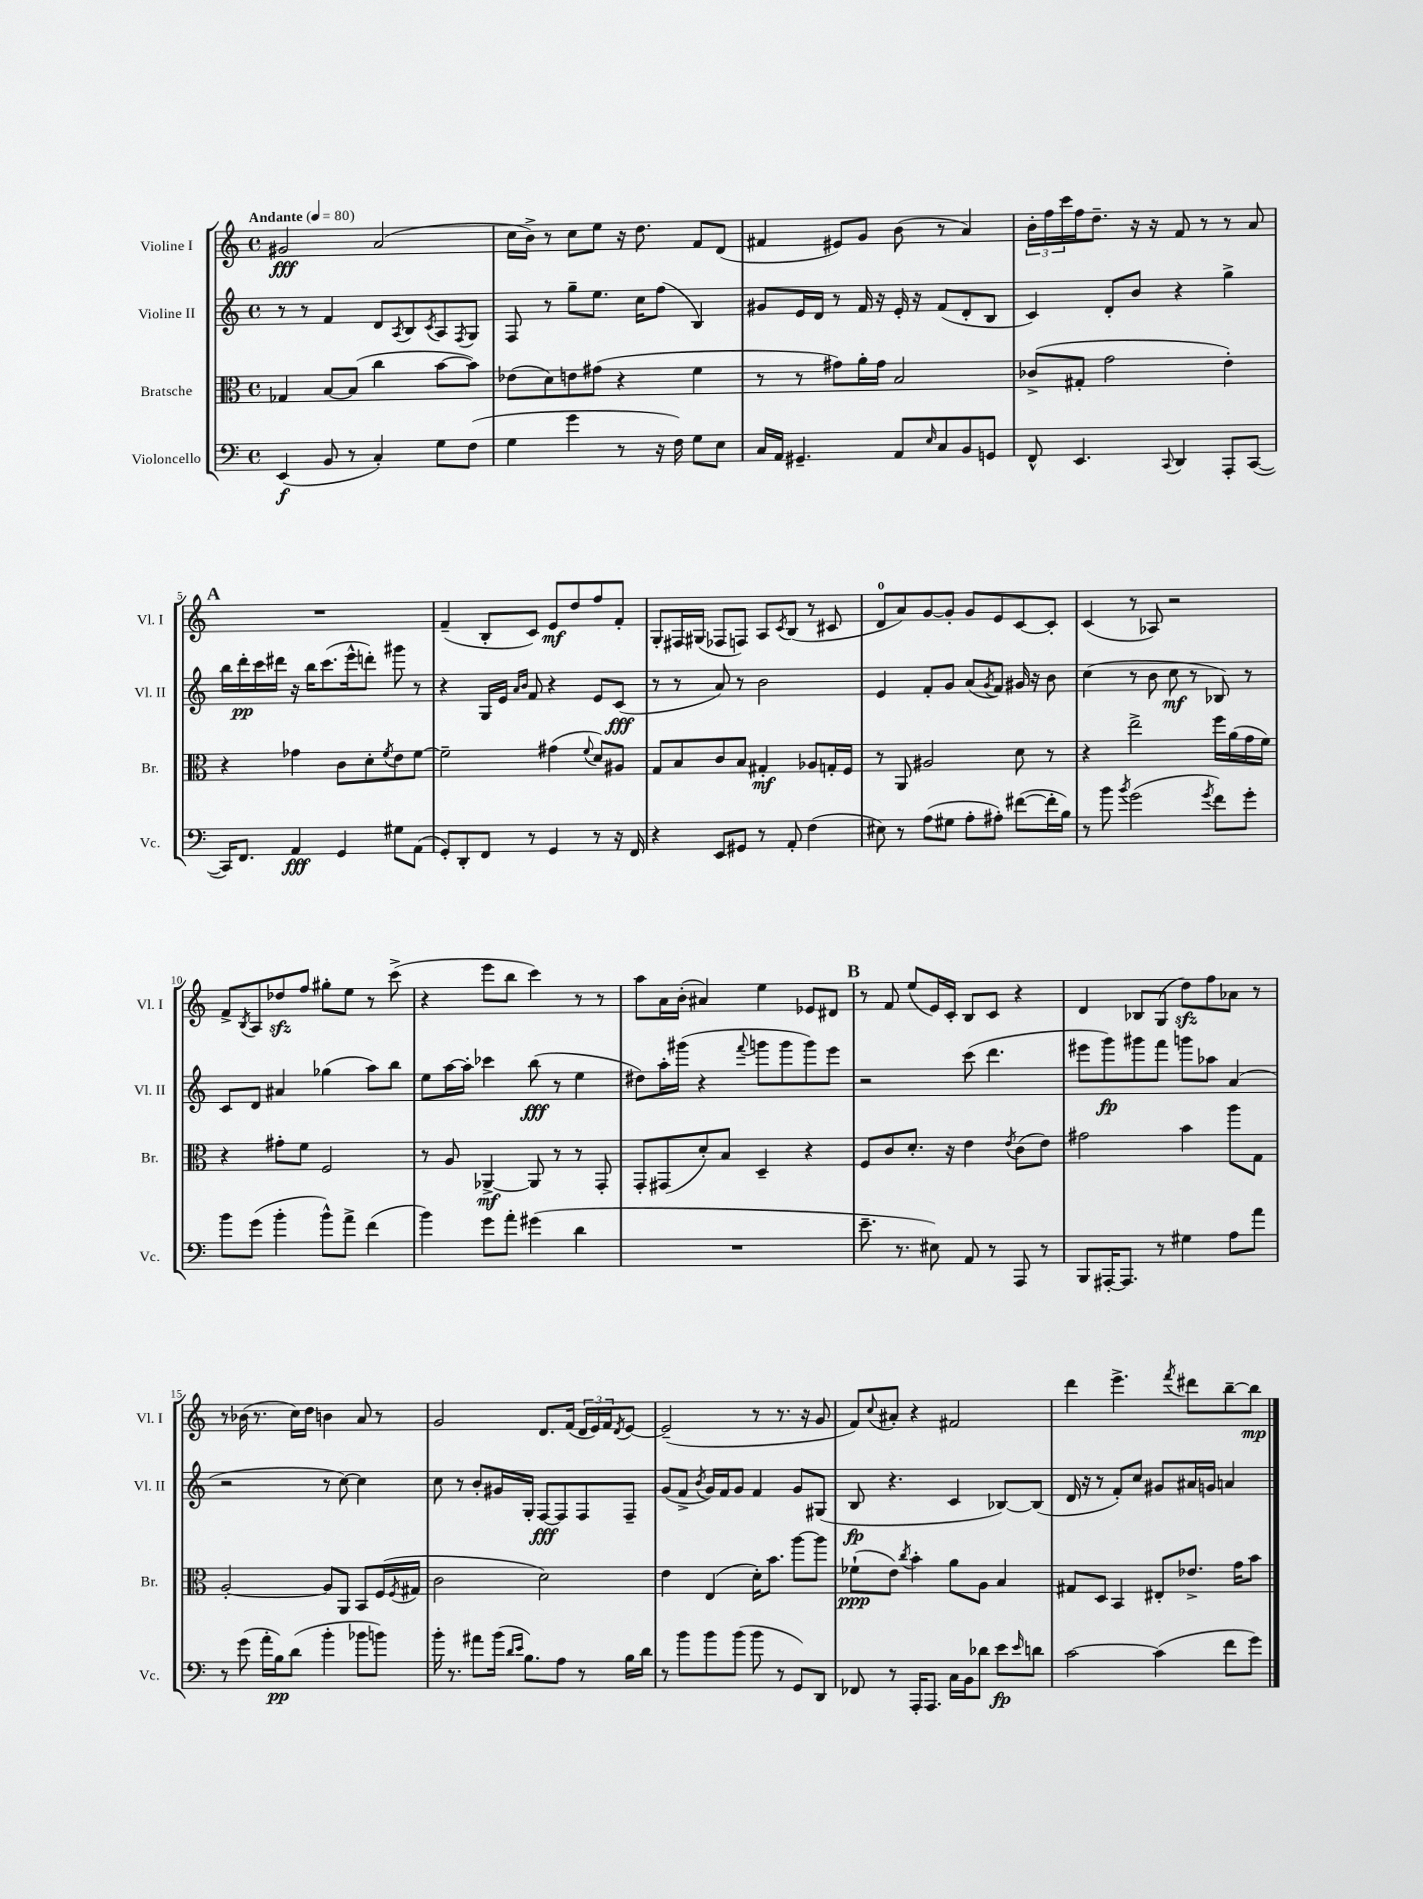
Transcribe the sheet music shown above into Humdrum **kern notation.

**kern	**kern	**kern	**kern
*staff4	*staff3	*staff2	*staff1
*clefF4	*clefC3	*clefG2	*clefG2
*k[]	*k[]	*k[]	*k[]
*M4/4	*M4/4	*M4/4	*M4/4
*met(c)	*met(c)	*met(c)	*met(c)
*MM80	*MM80	*MM80	*MM80
(4EE	4G-	8r	2g#
.	.	8r	.
8BB	[8B	4f	.
8r	(8B]	.	.
4C')	4cc	8d	(2a
.	.	8qA	.
.	.	8B	.
.	.	8qc	.
8G	[8b	8A	.
.	.	8qF	.
(8F	8b])	8G	.
=	=	=	=
4G	(8e-	8F	16cc
.	.	.	16b^)
.	8d)	8r	8r
4g	8e	8gg~	8cc
.	(8g#	8.ee	8ee
8r	4r	.	16r
.	.	16cc	8.dd
16r	.	(8ff	.
16F)	.	.	.
8G	4f	4B)	8f
8E	.	.	(8d
=	=	=	=
16C	8r	8g#	4f#
16AA	.	.	.
4.GG#~	8r	16e	.
.	.	16d	.
.	8g#)	8r	8e#)
.	16a'	16f	8g
.	16g#	16r	.
8AA	2B	16e'	(8b
.	.	16r	.
16qqE	.	.	.
8C	.	(8f	8r
8BB	.	8d'	4a)
8GG	.	8B	.
=	=	=	=
8FF^^	(8c-^	4c)	24b'
.	.	.	24ff
.	.	.	24ccc
4.EE	8G#'	.	16ff
.	.	.	8.dd~
.	2g	8d'	.
.	.	8b	16r
.	.	.	16r
8qqCC	.	.	.
4DD	.	4r	8f
.	.	.	8r
8AAA'	4e')	4gg^	8r
([8CC	.	.	8a
=	=	=	=
16CC])	4r	16bb	1r
8.FF	.	16ddd'	.
.	.	16ccc	.
.	.	16ddd#	.
4AA	4g-	16r	.
.	.	16bb	.
.	.	(8.ccc	.
4GG	8c	.	.
.	.	16eee^^	.
.	8d'	8ddd')	.
.	8qf	.	.
8G#	8e	8ggg#	.
(8AA	[8f	8r	.
=	=	=	=
8GG')	2f~]	4r	(4f~
8DD'	.	.	.
8FF	.	16G	8B'
.	.	16e	.
.	.	16qqa	.
.	.	16qqb	.
8r	.	8f	8c)
4GG	(4g#	4r	8e
.	.	.	8dd
.	8qqf	.	.
8r	8d)	8e	8ff
16r	8A#	(8c	8f'
16FF	.	.	.
=	=	=	=
4r	8G	8r	8G'
.	8B	8r	16F#
.	.	.	(16G#
8EE	8c	8a)	8F-
8GG#	8B	8r	8F)
8r	4G#'	2b	8A
.	.	.	8qc
8AA'	.	.	(8B
(4F	8A-	.	8r
.	16G'	.	8c#
.	16F	.	.
=	=	=	=
8E#)	8r	4e	8d
8r	8AA	.	8a)
(8A	2A#	8f'	[8g
8G#	.	8g	8g']
8A'	.	(8a	8g
.	.	8qg	.
8A#')	.	8f)	8e
([8f#	8d	16g#	[8c
.	.	16r	.
16f#']	8r	8b	8c']
16B)	.	.	.
=	=	=	=
8r	4r	(4cc	(4c
8b	.	.	.
8qb	.	.	.
(2g	2ee^	8r	8r
.	.	8b	8A-)
.	.	8cc	2r
.	.	8r	.
8qg	.	.	.
8f)	16ff	8B-)	.
.	(16a	.	.
8g'	16g	8r	.
.	16f)	.	.
=	=	=	=
8b	4r	8c	8f^
.	.	.	8qB
(8g	.	8d	8A
4b'	8g#'	4a#	8dd-
.	8f	.	8ff
8b^^)	2F	(4gg-	8gg#'
8a^	.	.	8ee
(4f	.	8aa)	8r
.	.	8bb	(8ccc^
=	=	=	=
4b)	8r	8ee	4r
.	8A	[16aa	.
.	.	16aa']	.
8g	[4AA-^	4ccc-	8eee
8a'	.	.	8bb
(4g#	8AA-]	(8bb	4ccc)
.	8r	8r	.
4d	8r	4ee	8r
.	8GG'	.	8r
=	=	=	=
1r	8GG'	8dd#)	8aa
.	(8GG#	16aa'	16a
.	.	(16ggg#	(16b'
.	8d')	4r	4a#)
.	8B	.	.
.	.	8qqfff	.
.	4D~	8ggg	4ee
.	.	8ggg	.
.	4r	8ggg)	8e-
.	.	8eee	8d#
=	=	=	=
8.e~	8F	2r	8r
.	8c	.	8f
8.r	.	.	.
.	8.d'	.	(8ee
8E#)	.	.	16e)
.	16r	.	16c'
8AA	4e	(8ccc	8B
8r	.	4.ddd	8c
.	8qe	.	.
8AAA	(8c	.	4r
8r	8e)	.	.
=	=	=	=
8BBB	2g#	8eee#	4d
[16AAA#'	.	8ggg)	.
8.AAA#]	.	.	.
.	.	8ggg#	8B-
8r	.	8fff	(8G
4G#	4b	8ggg	8dd)
.	.	8aa-	8ff
8A	8aa	(4a	8a-
8a	8G	.	8r
=	=	=	=
8r	[2A'	2r	8r
(8g	.	.	(16b-
.	.	.	8.r
16a'	.	.	.
16B)	.	.	.
(8d	.	.	16cc)
.	.	.	16dd
4b'	8A]	8r	4b
.	8AA	[8cc)	.
8b-	8BB	4cc]	8a
8b)	(16F	.	8r
.	8qF	.	.
.	16G#	.	.
=	=	=	=
16b'	2c	8cc	2g
8.r	.	.	.
.	.	8r	.
8a#	.	8b'	.
(16b	.	16g#	.
16qqd	.	.	.
16qqe	.	.	.
8.B)	.	16G'	.
.	2d)	[8F	8.d
8A	.	8F]	.
.	.	.	(16f
8r	.	8F	24d
.	.	.	24e)
.	.	.	24f
.	.	.	8qd
16B	.	8F~	[8e
16d	.	.	.
=	=	=	=
8r	4e	(8g	(2e~]
8b	.	8f^	.
.	.	8qb	.
8b	(4E	16g)	.
.	.	16f	.
(8b	.	8g	.
8b	16d')	4f	8r
.	8.b	.	.
8r	.	.	8.r
8GG)	[8aa	8g	.
.	.	.	16r
8DD	8aa]	(8G#	8g
=	=	=	=
8FF-	(8f-`	8B	8f)
.	.	.	8qqcc
8r	8e)	4.r	8a#'
.	8qcc	.	.
16AAA'	4b'	.	4r
8.AAA	.	.	.
16C	8a	4c	2f#
16BB	.	.	.
8d-	8A	.	.
8e	4B	[8B-)	.
16qqe	.	.	.
8d	.	(8B-]	.
=	=	=	=
[2c	8G#	16d	4ddd
.	.	16r	.
.	8D	8r	.
.	4BB	8f')	4.eee^
.	.	8cc	.
(4c]	8E#'	8g#	.
.	.	.	8qfff
.	8.e-^	16a#	8ddd#
.	.	16g	.
8f	.	4a	[8bb~
.	16g	.	.
8g)	8b	.	8bb]
==	==	==	==
*-	*-	*-	*-
